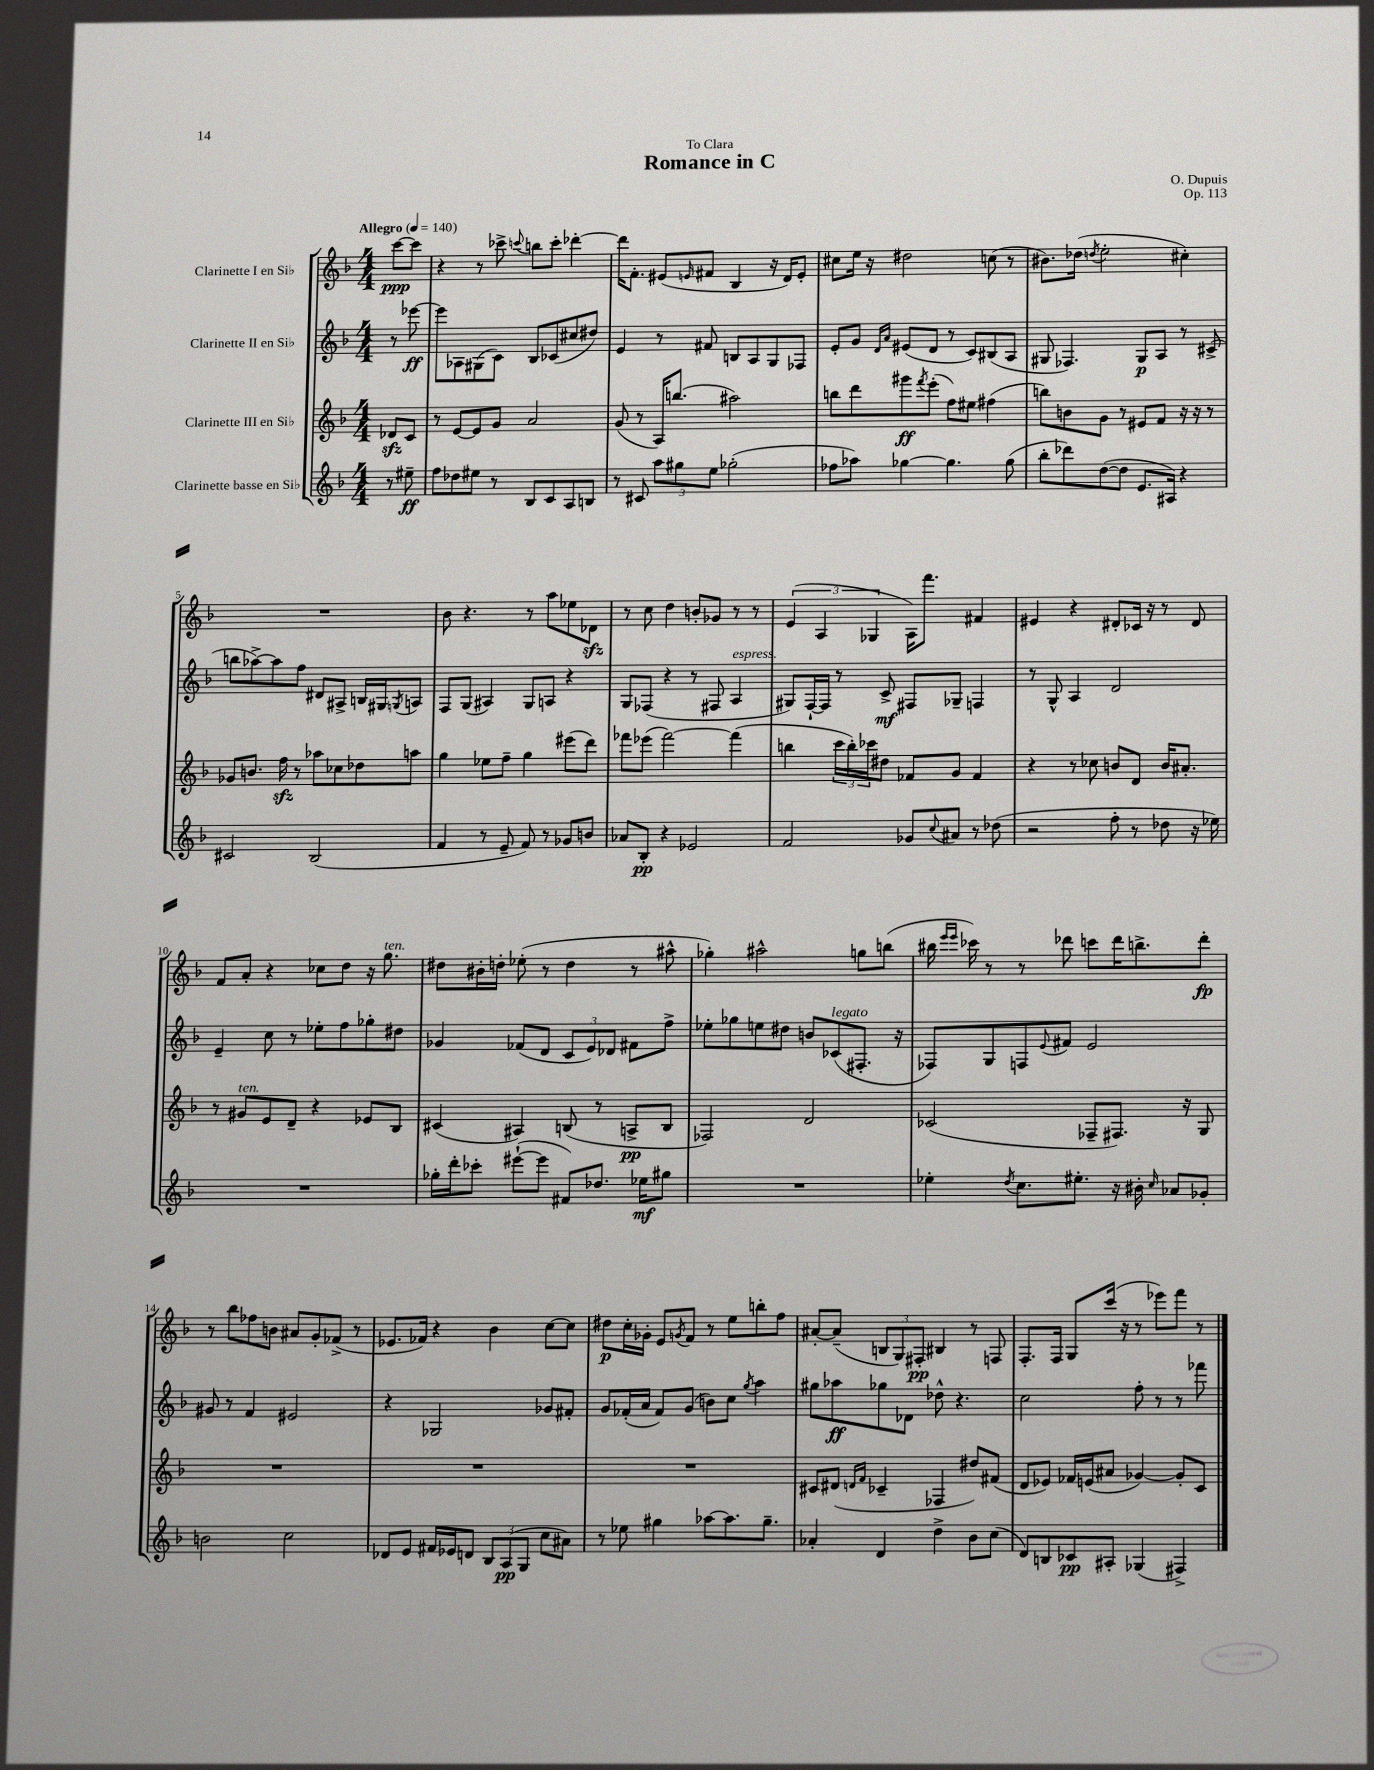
\header { title = "Romance in C" composer = "O. Dupuis" dedication = "To Clara" opus = "Op. 113" }
<<
\new StaffGroup <<
\new Staff = "s0" \with { instrumentName = "Clarinette I en Sib" } {
    \clef treble \key f \major \numericTimeSignature \time 4/4 \partial 4 \tempo "Allegro" 4 = 140
    c'''8~\ppp c'''8 |
    r4 r8 ces'''8-> \appoggiatura { c'''8 } b''8 c'''8-. des'''4~-. |
    des'''16 f'8.-. eis'8( \grace { e'16 } fis'8 bes4 r16 d'16) e'8-. |
    cis''8 e''16 r16 dis''2 c''8( r8 |
    bis'8.) des''16( \acciaccatura { d''8 } e''2-. cis''4-.) |
    R1 |
    bes'8 r4. r8 a''8 ees''8 des'8\sfz |
    r8 c''8 d''4 b'8-. ges'8 r8 r8 |
    \tuplet 3/2 { e'4( a4 ges4 } a16) f'''8. fis'4 |
    eis'4 r4 dis'8-. ces'16 r16 r8 dis'8 |
    f'8 a'8-. r4 ces''8 d''8 r16 g''8.^\markup { \italic "ten." } |
    dis''8 bis'16-. d''16-. ees''8-.( r8 d''4 r8 ais''8-^ |
    ges''4-.) ais''2-^ g''8 b''8( |
    bis''16 \grace { e'''16 e'''16 } ces'''16) r8 r8 des'''8 c'''8 des'''16 b''8.-> des'''8-.\fp |
    r8 bes''8 fes''8 b'8 ais'8 g'8-. fes'8->( r8 |
    ees'8. fes'16) r4 bes'4 c''8~ c''8 |
    dis''8\p c''16-. ges'16-. e'8 \acciaccatura { g'8 } f'8 r8 e''8 b''8-. f''8 |
    ais'8~-. ais'8--( \tuplet 3/2 { b8 g8) fis8-.\pp } bis4 r8 f8 |
    f8.-. f16 g8 c'''16( r16 r8 ees'''8) f'''8 r8 \bar "|." |
}
\new Staff = "s1" \with { instrumentName = "Clarinette II en Sib" } {
    \clef treble \key f \major \numericTimeSignature \time 4/4 \partial 4
    r8 ees'''8~\ff |
    ees'''8 aes8 gis8( c'8) bes8 ces'8( cis''8 dis''8) |
    e'4 r8 fis'8 b8 a8 g8 fes8 |
    e'8-. g'8 \grace { d'16 a'16 } eis'8( d'8 r8 c'8) bis8( a8 |
    gis8 fes4.) gis8\p a8 r8 cis'8->( |
    b''8 aes''8~->) aes''8 f''8 dis'8 ais8-> b16 gis16 \acciaccatura { g8 } a8 |
    f8 g8( ais4) g8 a8 r4 |
    g8 fes8( r4 r8 fis8 a4^\markup { \italic "espress." } |
    gis8) f16~-! f16 r8 c'8->\mf fis8 ges8-- f4 |
    r8 g8-^ a4 d'2 |
    e'4-- c''8 r8 ees''8-. f''8 ges''8-. dis''8 |
    ges'4 fes'8( d'8 \tuplet 3/2 { c'8 e'8) des'8 } fis'8 f''8-> |
    ees''8-. ges''8 e''8 dis''8 b'8 ces'8^\markup { \italic "legato" }( fis8.-. r16 |
    fes8) g8 f8 \appoggiatura { e'8 } fis'8 e'2 |
    gis'8 r8 f'4 eis'2 |
    r4 ges2 ges'8 fis'8-. |
    g'8 fes'16-.( a'16 fes'8) g'8( b'8) c''8 \acciaccatura { g''8 } a''4 |
    gis''8 aes''8\ff ges''8 des'8 des''8-^ r4. |
    c''2 f''8-. r8 r8 fes'''8 \bar "|." |
}
\new Staff = "s2" \with { instrumentName = "Clarinette III en Sib" } {
    \clef treble \key f \major \numericTimeSignature \time 4/4 \partial 4
    des'8\sfz c'8 |
    r8 e'8~ e'8 g'8 a'2 |
    g'8( r8 a16) b''8.( ais''2) |
    b''8 d'''8 gis'''8\ff \acciaccatura { f'''8 } e'''8-.( f''8) eis''8 fis''4( |
    b''8) b'8 g'8 r8 eis'8 f'8 r16 r16 r8 |
    ges'8 b'8. f''16\sfz r8 aes''8 ces''8 des''8 a''8 |
    g''4 ees''8 f''8-- g''4 eis'''8( d'''8) |
    fes'''8 ees'''8( fes'''2~) fes'''4( |
    b''4 \tuplet 3/2 { c'''16 b''16-.) ces'''16 } dis''8 fes'8 g'8 fes'4 |
    r4 r8 ces''8 b'8 d'8 b'16 ais'8.-. |
    r8 gis'8^\markup { \italic "ten." } e'8 d'8-- r4 ees'8 bes8 |
    cis'4( ais4) b8( r8 a8->\pp b8 |
    fes2) d'2 |
    ces'2( fes8-- fis8.) r16 g8 |
    R1 |
    R1 |
    R1 |
    cis'8 dis'8( \grace { d'16 f'16 } ces'4-- fes4 dis''8) fis'8( |
    d'8 ees'8) fes'16 e'16( ais'8 ges'4~) ges'8-. c'8 \bar "|." |
}
\new Staff = "s3" \with { instrumentName = "Clarinette basse en Sib" } {
    \clef treble \key f \major \numericTimeSignature \time 4/4 \partial 4
    r8 eis''8--\ff |
    f''8 des''8 eis''8 r8 bes8 c'8 a8 b8 |
    r8 cis'8 \tuplet 3/2 { a''8 gis''8 e''8 } ges''2-.( |
    fes''8 aes''8) ges''4~ ges''4. ges''8( |
    bes''8-. des'''8) d''8~( d''8 e'8. ais16) r4 |
    cis'2 bes2( |
    f'4 r8 e'8-- f'8) r8 ges'8 b'8 |
    aes'8 bes8-.\pp r4 ees'2 |
    f'2 ges'8 \appoggiatura { c''8 } ais'8 r8 des''8( |
    r2 f''8-. r8 des''8 r16 ees''16) |
    R1 |
    ges''16-. d'''16-. ces'''8-. eis'''8~-!( eis'''8 fis'8) des''8. ees''16\mf gis''8 |
    R1 |
    ees''4-. \acciaccatura { d''8 } c''8. eis''8.-. r16 bis'16-. \grace { c''16 } aes'8 ges'8-. |
    b'2 c''2 |
    des'8 e'8 fis'16 ees'16 d'8 \tuplet 3/2 { bes8 a8\pp( g8 } c''8 ais'8) |
    r8 ees''8 gis''4 aes''8~ aes''8. gis''8.-- |
    aes'4-. d'4 d''4-> bes'8 c''8( |
    d'8) b8 ces'8\pp ais8-. ges4( fis4->) \bar "|." |
}
>>
>>
